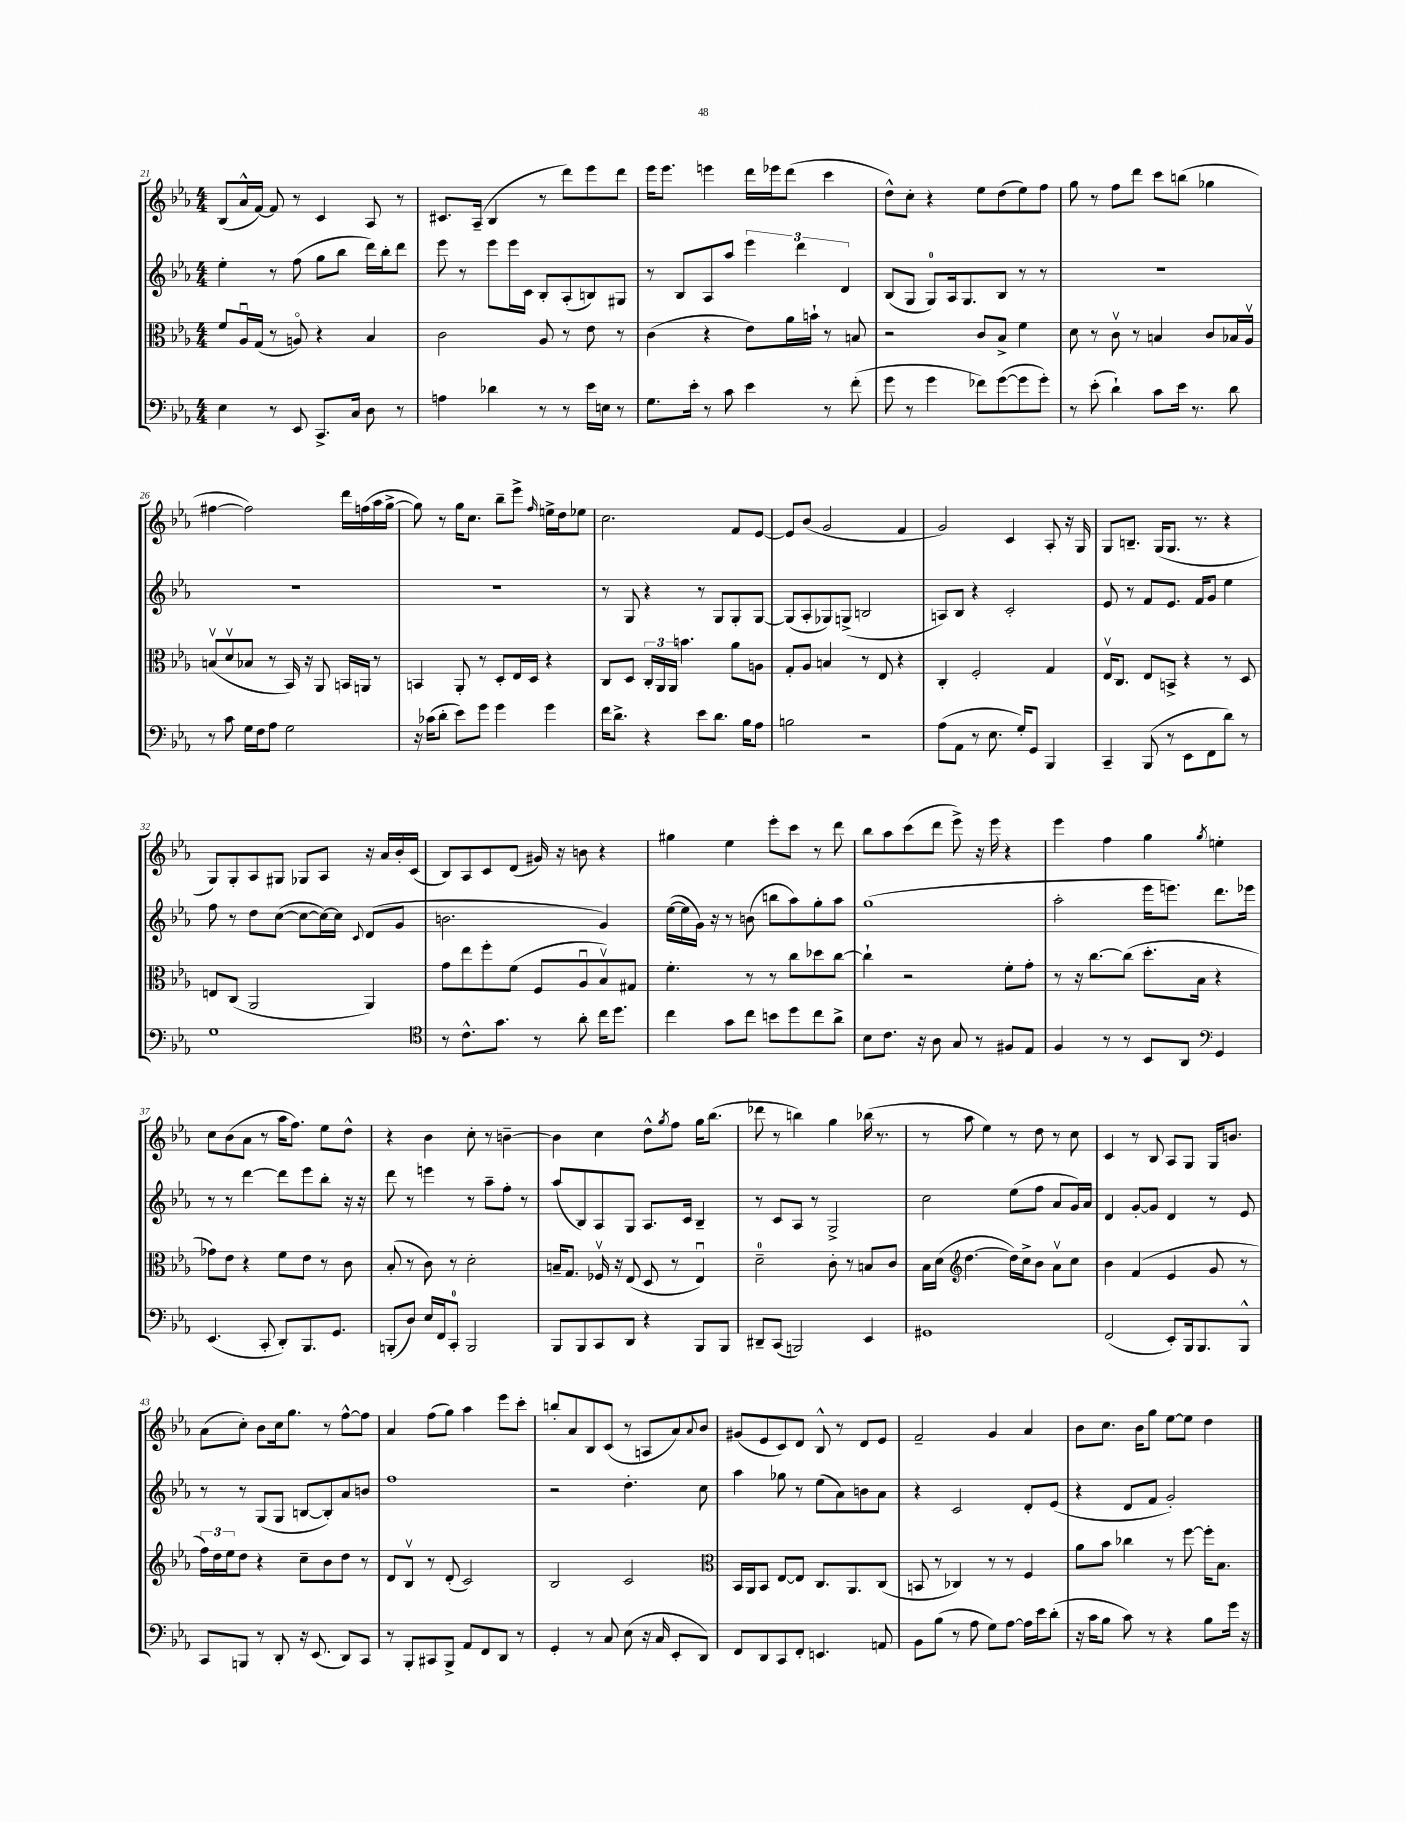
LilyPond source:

<<
\new StaffGroup <<
\new Staff = "s0" {
    \clef treble \key ees \major \numericTimeSignature \time 4/4
    bes8( aes'16-^ f'16~) f'8 r8 c'4 aes8 r8 |
    cis'8. aes16--( bes4 r8 d'''8) ees'''8 d'''8 |
    ees'''16 ees'''8. e'''4 d'''16 ees'''16 d'''8( c'''4 |
    d''8-^) c''8-. r4 ees''8 d''8( ees''8) f''8 |
    g''8 r8 f''8 d'''8 c'''8 b''8( ges''4 |
    fis''4~ fis''2) d'''16 f''16( aes''16 g''16~-> |
    g''8) r8 g''16 c''8. bes''8-- ees'''8-> \grace { f''16 } e''16-> d''16 ees''8 |
    c''2. f'8 ees'8~ |
    ees'8 bes'8( g'2 f'4 |
    g'2) c'4 aes8-. r16 g16 |
    g8 b8.-- g16( g8. r8. r4 |
    g8) g8-. aes8 gis8 ges8 aes8 r16 aes'16 bes'16-. c'16( |
    bes8) aes8 c'8 d'8( gis'16) r16 b'8 r4 |
    gis''4 ees''4 ees'''8-. c'''8 r8 d'''8 |
    bes''8 aes''8 c'''8( d'''8 ees'''8->) r16 ees'''16 r4 |
    ees'''4 f''4 g''4 \acciaccatura { g''8 } e''4-. |
    c''8 bes'8( aes'8 r8 aes''16 f''8.) ees''8 d''8-^ |
    r4 bes'4 c''8-. r8 b'4~-- |
    b'4 c''4 d''8-^ \acciaccatura { g''8 } f''8 g''16 bes''8.( |
    des'''8 r8 b''4) g''4 bes''16( r8. |
    r8 aes''8 ees''4) r8 d''8 r8 c''8 |
    c'4 r8 bes8 aes8 g8 g16 b'8. |
    aes'8( c''8-.) bes'8 c''16 g''8. r8 f''8~-^ f''8 |
    aes'4 f''8( g''8) aes''4 ees'''8 c'''8-. |
    b''8-. aes'8 bes8 c'8( r8 a8 aes'8) \appoggiatura { aes'8 } bes'8 |
    gis'8( ees'8 c'8) d'8 bes8-^ r8 d'8 ees'8 |
    f'2-- g'4 aes'4 |
    bes'8 c''8. bes'16 g''8 ees''8~ ees''8 d''4 \bar "|." |
}
\new Staff = "s1" {
    \clef treble \key ees \major \numericTimeSignature \time 4/4
    ees''4-. r8 f''8( g''8 bes''8 d'''16) bes''16-. d'''8 |
    ees'''8 r8 ees'''8 ees'''16 c'16 bes8-. aes8-.( b8) gis8 |
    r8 bes8 aes8 aes''8 \tuplet 3/2 { ees'''4 d'''4 d'4 } |
    bes8( g8 g8-0) aes16 g8. bes8 r8 r8 |
    R1 |
    R1 |
    R1 |
    r8 g8 r4 r8 g8 g8-. g8~ |
    g8( aes8-. ges8) g8->( b2 |
    a8) bes8 r4 c'2-. |
    ees'8 r8 f'8 ees'8. f'16 g'8 ees''4 |
    f''8 r8 d''8 c''8~( c''8~ c''16~) c''16 \appoggiatura { c'8 } d'8( g'8 |
    b'2. g'4) |
    ees''16~( ees''16 g'16) r16 r8 b'8( b''8 aes''8) g''8-. aes''8 |
    g''1( |
    aes''2-. ees'''16 e'''8.) d'''8. ees'''16 |
    r8 r8 d'''4~ d'''8 ees'''8 bes''8-. r16 r16 |
    d'''8 r8 e'''4 r8 aes''8-- f''8-. r8 |
    aes''8( bes8) aes8 g8 aes8. c'16 bes4-- |
    r8 c'8 aes8 r8 g2-> |
    c''2 ees''8( f''8 aes'8 g'16) aes'16 |
    d'4 g'8~-. g'8 d'4 r8 ees'8 |
    r8 r8 g8( g8 b8~ b8-.) aes'8 b'8 |
    f''1 |
    r2 d''4.-. c''8 |
    aes''4 ges''8 r8 ees''8( aes'8) b'8 aes'8 |
    r4 c'2 d'8-. ees'8( |
    r4 d'8 f'8 g'2-.) \bar "|." |
}
\new Staff = "s2" {
    \clef alto \key ees \major \numericTimeSignature \time 4/4
    f'8 aes16\downbow g16( r8 a8\flageolet) r4 bes4 |
    c'2 aes8 r8 ees'8 r8 |
    c'4( r4 ees'8) aes'16 b'16-! r8 b8 |
    r2 c'8 bes8-> f'4 |
    d'8 r8 c'8\upbow r8 b4 c'8 bes16 aes16\upbow |
    b8\upbow( d'8\upbow bes8 r8 bes,16) r16 aes,8 b,16 a,16 r8 |
    b,4 aes,8-. r8 d8-. ees16 d16 r4 |
    c8 d8 \tuplet 3/2 { c16-. aes,16 aes,16 } b'4. aes'8 a8 |
    g8-. aes8 b4 r8 ees8 r4 |
    c4-. f2-. g4 |
    ees16\upbow c8. ees8 b,8-> r4 r8 d8 |
    e8 c8( aes,2 aes,4) |
    g'8 ees''8 f''8-. f'8( f8 aes8\downbow bes8\upbow) gis8 |
    f'4.-. r8 r8 c''8 des''8 c''8~ |
    c''4-! r2 f'8-. g'8-. |
    r8 r16 c''8.~ c''8( d''8.-. bes16 r4 |
    ges'8) ees'8 r4 f'8 ees'8 r8 c'8 |
    bes8-.( r8 c'8) r8 d'2-. |
    b16-- g8. fes16\upbow r16 ees8( d8 r8 ees4\downbow) |
    d'2-0-- c'8-. r8 b8 c'8 |
    bes16 d'16( \clef treble d''4.~ d''16) c''16-> bes'8 aes'8\upbow c''8 |
    bes'4 f'4( ees'4 g'8 r8 |
    \tuplet 3/2 { f''16) d''16 ees''16 } d''8 r4 c''8-- bes'8 d''8 r8 |
    d'8 bes8\upbow r8 d'8-.( c'2) |
    bes2 c'2 |
    \clef alto bes,16 aes,16 bes,8 ees8~ ees8 c8. aes,8. c8( |
    b,8 r8 ces4) r8 r8 f4 |
    aes'8 bes'8 ces''4 r8 f''8~ f''16-. bes8. \bar "|." |
}
\new Staff = "s3" {
    \clef bass \key ees \major \numericTimeSignature \time 4/4
    ees4 r8 ees,8 c,8.-> c16 d8 r8 |
    a4 des'4 r8 r8 ees'16 e16 r8 |
    g8. ees'16-. r8 c'8 ees'4 r8 f'8-.( |
    g'8 r8 g'4 fes'8) g'8~( g'8 g'8-.) |
    r8 ees'8-.( d'4-!) c'8 ees'16 r8. d'8 |
    r8 c'8 g16 f16 aes8 g2 |
    r16 ces'16( d'8-. ees'8) g'8 g'4 g'4 |
    f'16 d'8.-> r4 ees'8 d'8. bes16 aes8 |
    b2 r2 |
    aes8( aes,8 r8 ees8. g16-.) g,8 bes,,4 |
    c,4-- bes,,8( r8 ees,8 f,8 d'8) r8 |
    g1 |
    \clef tenor r8 c'8.-^ g'8. r8 aes'8-. c''16 d''8. |
    c''4 g'8 c''8 b'8 d''8 c''8 aes'8-> |
    bes8 c'8. r16 aes8 g8 r8 fis8 ees8 |
    f4 r8 r8 bes,8 aes,8 \clef bass g,4 |
    ees,4.( c,8-. d,8-.) bes,,8. g,8. |
    b,,8-.( d8) ees16 f,16 c,8-0-. b,,2 |
    bes,,8 bes,,8 c,8 d,8 r4 bes,,8 bes,,8 |
    dis,8-- c,8( b,,2) ees,4 |
    gis,1 |
    f,2( ees,8-.) bes,,16 bes,,8. bes,,8-^ |
    c,8 b,,8 r8 d,8-. r16 ees,8.( d,8) c,8 |
    r8 bes,,8-. cis,8 bes,,8-> aes,8 f,8 d,8 r8 |
    g,4-. r8 c8 ees8( r16 c16 ees,8-. d,8) |
    f,8 d,8 c,8 f,8-. e,4. a,8 |
    bes,8 bes8( r8 aes8 g8) aes8~ aes16 ees'16 d'8-.( |
    r16 c'16 bes8 c'8) r8 r4 bes8 g'16 r16 \bar "|." |
}
>>
>>
\layout { \context { \Score currentBarNumber = #21 } }
